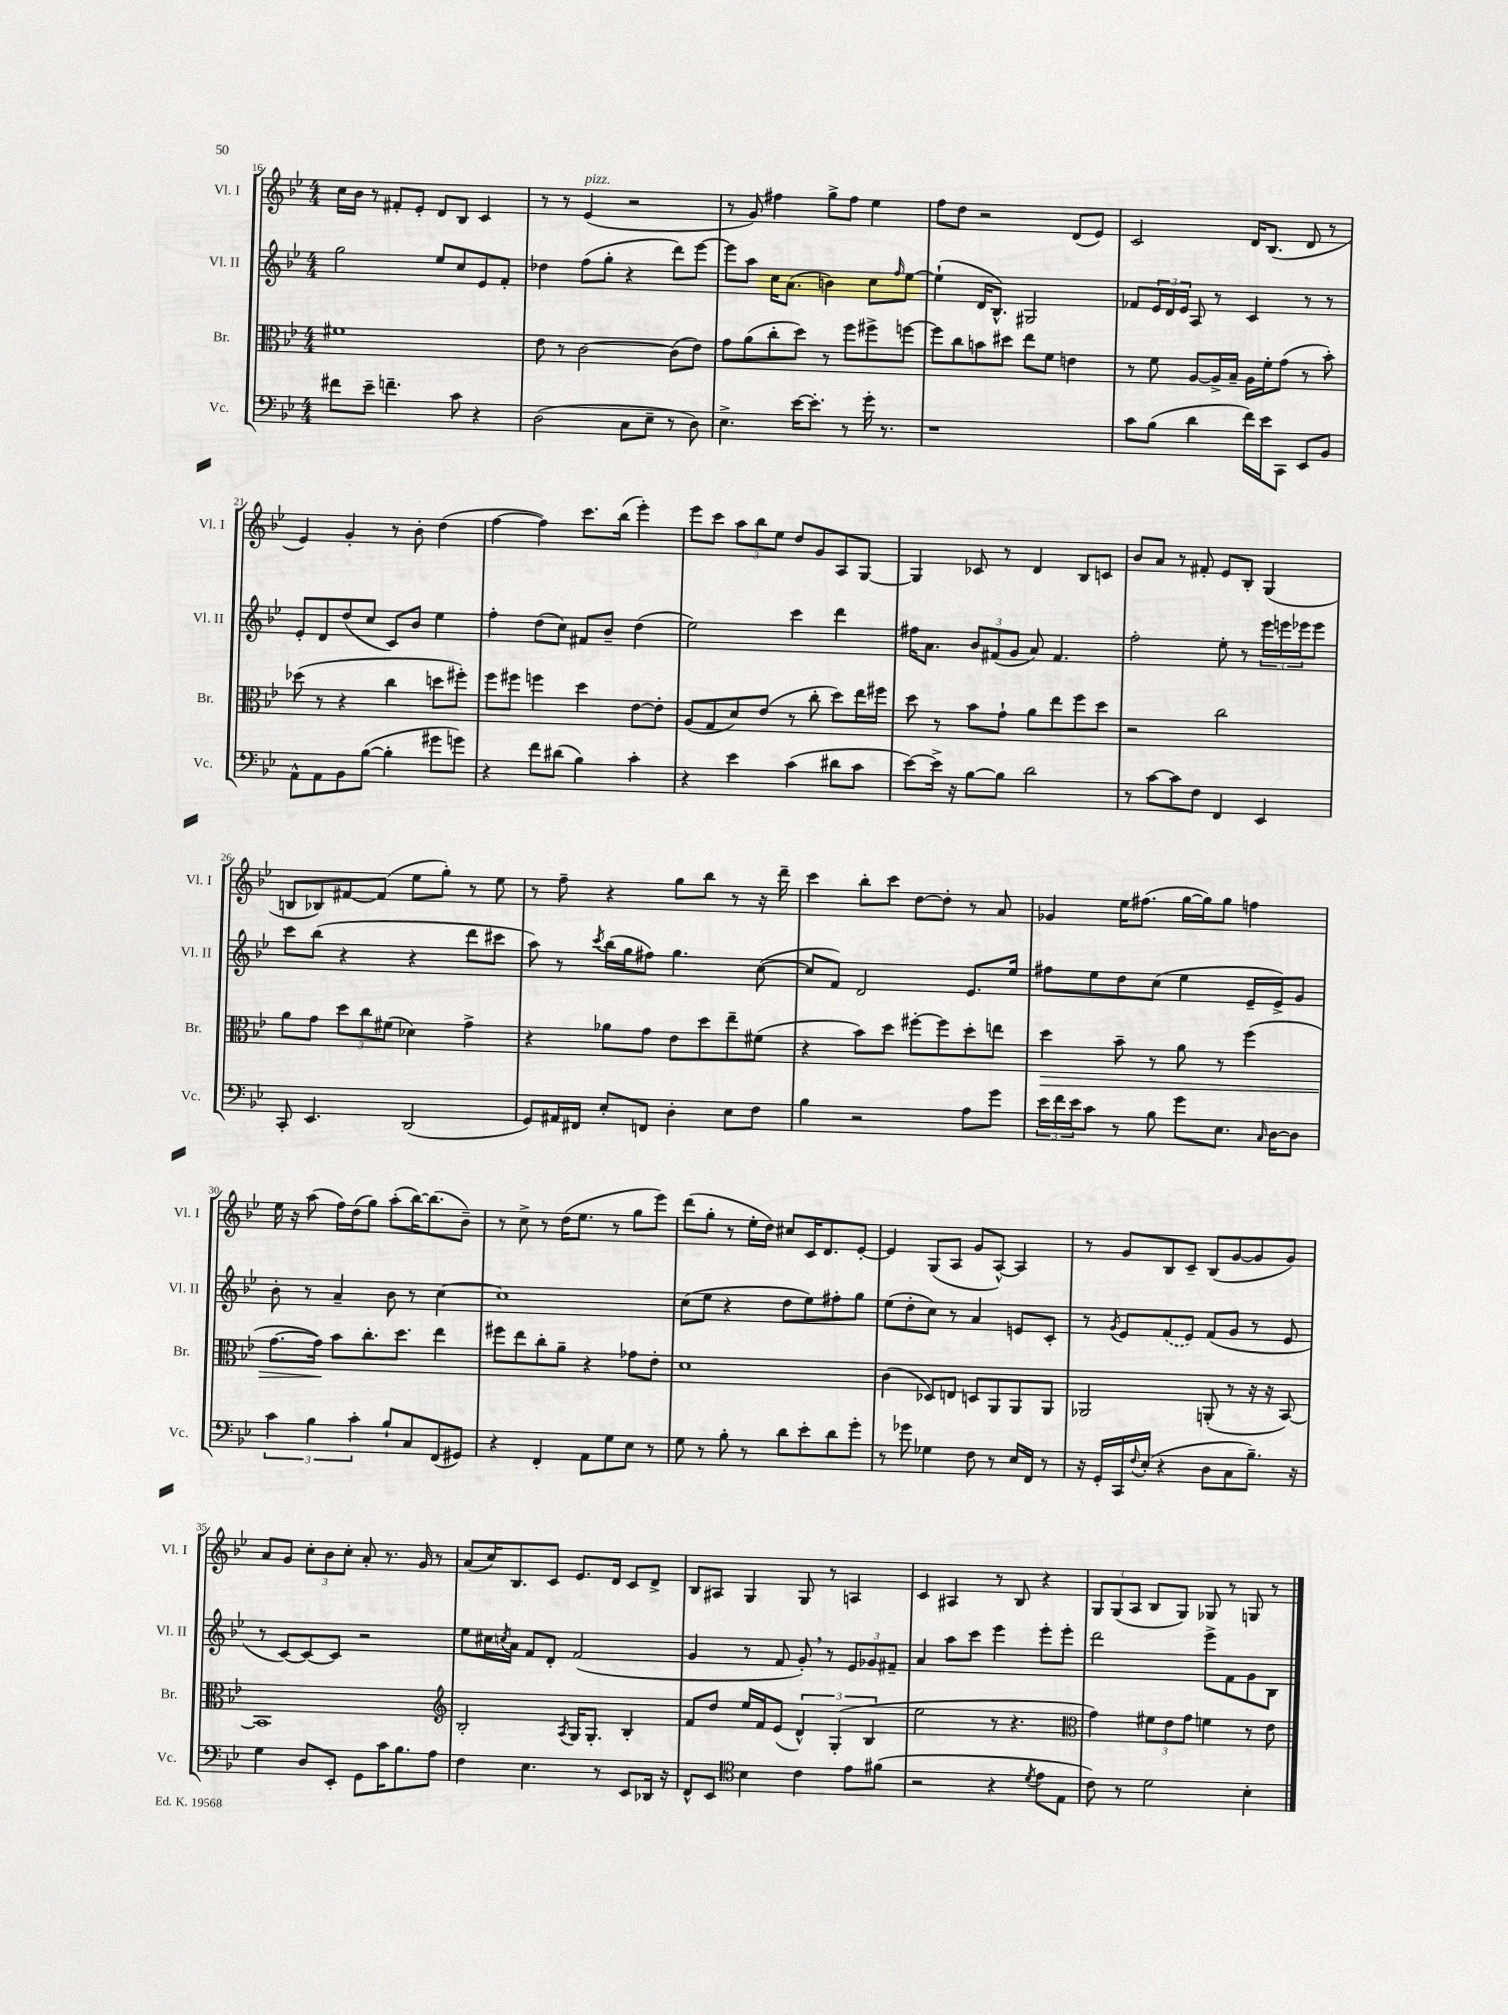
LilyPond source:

<<
\new StaffGroup <<
\new Staff = "s0" \with { instrumentName = "Vl. I" shortInstrumentName = "Vl. I" } {
    \clef treble \key bes \major \numericTimeSignature \time 4/4
    c''16 bes'16 r8 fis'8-. ees'8-. d'8 bes8 c'4 |
    r8 r8 ees'4^\markup { \italic "pizz." }( r2 |
    r8 g'8) fis''4 g''8-> fis''8 ees''4 |
    f''8 d''8 r2 d'8( ees'8) |
    c'2 d'16 bes8.( d'8 r8 |
    ees'4) g'4-. r8 bes'8-. d''4( |
    f''4~ f''4) c'''8. bes''16( ees'''4-.) |
    ees'''8 c'''8 \tuplet 3/2 { a''8 bes''8 ees''8 } d''8 g'8 a8 g8~ |
    g4 ces'8 r8 d'4 bes8 c'8 |
    bes'8 a'8 r8 fis'8-. ees'8 bes8-. g4( |
    b8 bes8) fis'8~ fis'8( ees''8 g''8-.) r8 ees''8 |
    r8 f''8-- r4 g''8 bes''8 r8 r16 d'''16-- |
    c'''4 bes''8-. c'''8 d''8~ d''8-. r8 a'8 |
    ges'4 ees''16 fis''8.( g''16~ g''16) g''8 f''4 |
    ees''16 r16 a''8( f''16) d''16( g''8) a''8-.( bes''16~) bes''8.( bes'8--) |
    r8 c''8-> r8 d''16( ees''8. r8 g''8 ees'''8) |
    d'''8( g''8-. r8 ees''16-. d''16) cis''8 c'16 d'8. ees'8~-. |
    ees'4 g8( a8 g'8 a8~-^) a4 |
    r8 g'8 bes8 c'8-- bes8( g'8~ g'8 g'8) |
    a'8 g'8 \tuplet 3/2 { c''8-. bes'8 c''8-. } a'8-. r8. g'16 r8 |
    a'8( c''16) bes8. c'8 ees'8. d'16 c'8 d'8-> |
    bes8 ais8 g4 g8 r8 a4 |
    c'4 ais4 r8 bes8 r4 |
    \tuplet 3/2 { g8 g8( a8 } bes8 g8) ges8 r8 g8 r8 \bar "|." |
}
\new Staff = "s1" \with { instrumentName = "Vl. II" shortInstrumentName = "Vl. II" } {
    \clef treble \key bes \major \numericTimeSignature \time 4/4
    g''2 ees''8 c''8 ees'8 f'8-. |
    des''4 f''8( g''8-. r4 d'''8) ees'''8~ |
    ees'''8 a''8 c''16 a'8.( b'4) c''8 \grace { f''16 } ees''8~ |
    ees''4-!( d'16 bes8.-^) gis2 |
    fes'8 \tuplet 3/2 { ees'16 d'16 ees'16 } a8 r8 c'4 r8 r8 |
    ees'8-. d'8 d''8( c''8 c'8) bes'8 ees''4 |
    f''4-. d''8( c''8) fis'8 bes'8-- d''4( |
    ees''2) c'''4 d'''4 |
    fis''16 a'8. \tuplet 3/2 { bes'8 fis'8( g'8 } a'8) fis'4. |
    f''2-. ees''8-. r8 \tuplet 3/2 { ees'''16 e'''16 ees'''16 } ees'''8 |
    c'''8 bes''8( r4 r4 d'''8 cis'''8 |
    a''8) r8 \acciaccatura { c'''8 } bes''16( g''16 fis''8) g''4. c''8~( |
    c''8 f'8) d'2 ees'8. ees''16 |
    fis''8 ees''8 d''8 c''8( ees''4 ees'16-- ees'16->) g'8 |
    bes'8-. r8 a'4-- bes'8 r8 c''4~ |
    c''1 |
    c''8( ees''8 r4 d''8 ees''8) fis''8-. g''8 |
    ees''8( d''8-. c''8) r8 a'4 e'8 c'8-. |
    r8 \acciaccatura { g'8 } ees'8 \once \slurDashed f'8( ees'8) f'8( g'8 r8 ees'8 |
    r8 c'8~) c'8~ c'8 r2 |
    ees''8 cis''16 \acciaccatura { c''8 } a'16 f'8 d'8-. f'2( |
    g'4 r8 f'8 g'8-.) \breathe r8 \tuplet 3/2 { ees'8 ges'8 fis'8-- } |
    a'4 a''8 c'''8 ees'''4 ees'''8-. ees'''8-. |
    d'''2 ees'''8-> f'8 g'8 bes8 \bar "|." |
}
\new Staff = "s2" \with { instrumentName = "Br." shortInstrumentName = "Br." } {
    \clef alto \key bes \major \numericTimeSignature \time 4/4
    fis'1 |
    ees'8 r8 c'2~ c'8( ees'8) |
    g'8 a'8( c''8-. d''8) r8 f''8 fis''8-> f''8~ |
    f''8 c''8 b'8 dis''8 ees''8 f'8 e'4 |
    r8 f'8 a8~ a16-> bes16-- a16 f'16-. g'8( r8 bes'8-.) |
    des''8( r8 r4 c''4 d''8 fis''8-.) |
    f''8 fis''8 f''4 d''4 ees'8~ ees'8-. |
    a8( g8 d'8) ees'8( r8 c''8-. d''8) ees''16 fis''16 |
    d''8 r8 bes'8 g'8-! a'8 ees''8 f''8 d''8 |
    r2 c''2 |
    a'8 g'8 \tuplet 3/2 { d''8 c''8 fis'8( } des'4) g'4-> |
    r4 aes'8 g'8 ees'8 d''8 ees''8-- fis'8( |
    r4 bes'8) d''8 fis''8~-. fis''8 d''8-. e''8 |
    d''4\> bes'8-- r8 a'8 r8 f''4( |
    g'8.~ g'16\!) bes'8 c''8.-. d''8. ees''4 |
    fis''8 ees''8 c''8-. a'8-- r4 ges'8 ees'8-. |
    d'1 |
    c'4( des8) e8 d8 a,8 a,8 a,8 |
    aes,2 a,8-.( r8 r16 r16 bes,8~) |
    bes,1 |
    \clef treble bes2-. \acciaccatura { a8 } g16 g8.-. bes4-. |
    f'8 d''8 ees''16 f'16 ees'8( \tuplet 3/2 { d'4-^) g4-.( bes4 } |
    ees''2 r8 r4. |
    \clef alto g'4) \tuplet 3/2 { fis'8 ees'8 g'8 } f'4 r8 ees'8 \bar "|." |
}
\new Staff = "s3" \with { instrumentName = "Vc." shortInstrumentName = "Vc." } {
    \clef bass \key bes \major \numericTimeSignature \time 4/4
    fis'8 ees'8-- f'4.-- c'8 r4 |
    d2( c8 ees8-- r8 d8) |
    ees4.-> ees'16~ ees'8.-. r8 g'16-. r8. |
    r1 |
    c'8 bes8( d'4 f'16) ees'16 c,8 ees,8 bes,8 |
    a,8-^ a,8 bes,8 bes8~( bes4-. gis'8 g'8) |
    r4 f'8 dis'8( bes4) c'4-. |
    r4 ees'4 c'4( dis'8 c'8 |
    ees'8~) ees'16-> r16 bes8~ bes8 d'2 |
    r8 c'8~ c'8 f8 f,4 ees,4 |
    c,8-. ees,4. d,2( |
    g,8) ais,16 fis,16 ees8-. f,8 d4-. ees8 f8 |
    bes4 r2 a8 g'8 |
    \tuplet 3/2 { ees'16 f'16 ees'16 } c'8 r8 bes8 g'8 ees8. \grace { c16 } d16~ d8 |
    \tuplet 3/2 { c'4 bes4 c'4-. } bes8-! c8 f,8( gis,8) |
    r4 f,4-. a,8 g8 ees8 r8 |
    g8 r8 bes8-. r8 d'8 ees'8-. d'8 g'8-. |
    r8 ges'8 ges4 f8 r8 ees16 f,16 r8 |
    r16 g,16-. c,16 \appoggiatura { f8 } ees16-.( r4 d8 c8 bes8.--) r16 |
    g4 d8 ees,8-. g,8 c'16 bes8. a8 |
    f4 ees4. r8 ees,8 des,16 r16 |
    f,8-^ ees,8 \clef tenor bes4 c'4 ees'8 fis'8( |
    r2 r4 \acciaccatura { d'8 } ees'8 ees8 |
    c'8) r8 d'2 bes4-. \bar "|." |
}
>>
>>
\layout { \context { \Score currentBarNumber = #16 } }
